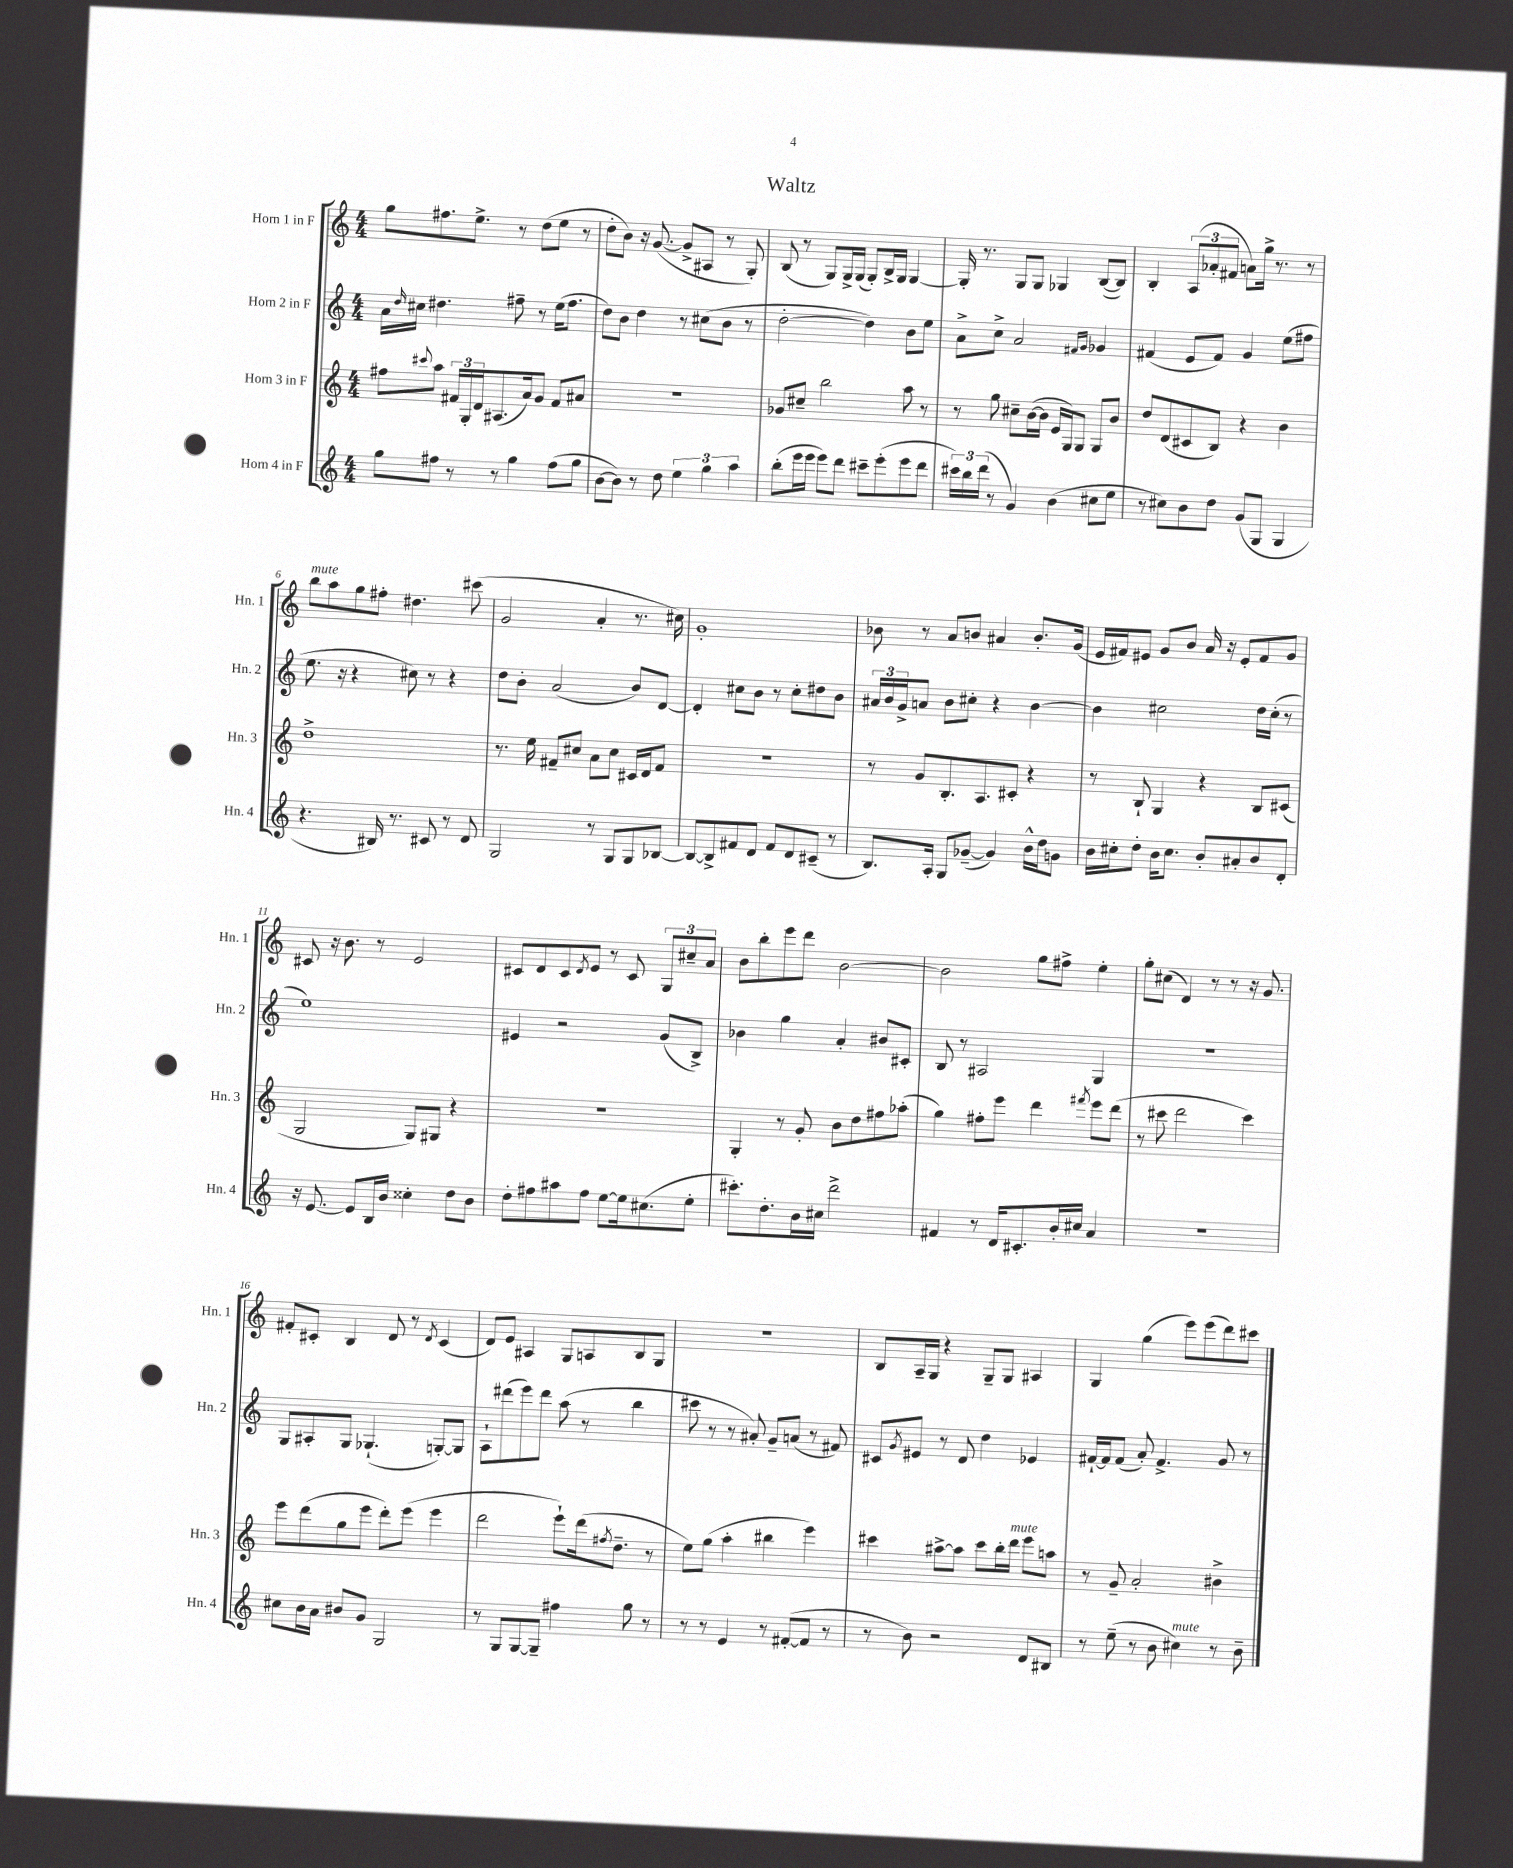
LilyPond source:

\header { title = "Waltz" }
<<
\new StaffGroup <<
\new Staff = "s0" \with { instrumentName = "Horn 1 in F" shortInstrumentName = "Hn. 1" } {
    \clef treble \key c \major \numericTimeSignature \time 4/4
    g''8 fis''8. e''8.-> r8 d''8( e''8 r8 |
    d''8-. b'8) r16 g'8.~( g'8-> ais8 r8 g8-.) |
    b8( r8 g8) g16-> g16( g8-.) b16-> g16 g4~ |
    g16-. r8. g8 g8 ges4 b8~( b8) |
    b4-. \tuplet 3/2 { a8( aes'8-. fis'8 } a'8) g''16-> r8. r8 |
    b''8^\markup { \italic "mute" } a''8 g''8 fis''8-. dis''4. cis'''8( |
    g'2 a'4-. r8. cis''16) |
    g'1-. |
    bes'8 r8 a'8 b'8 ais'4 b'8.-. g'16( |
    e'16 fis'16) eis'8 g'8 b'8 a'16 r16 eis'8-. fis'8 g'8 |
    cis'8 r16 b'8. r8 e'2 |
    cis'8 d'8 cis'8 \acciaccatura { d'8 } e'8 r8 cis'8 \tuplet 3/2 { g8 cis''8-- a'8 } |
    b'8 b''8-. e'''8 d'''8 b'2~ |
    b'2 g''8 fis''8-> e''4-. |
    g''8-. cis''8( d'4) r8 r8 r16 g'8. |
    fis'8-. cis'8-. b4 d'8 r8 \acciaccatura { d'8 } cis'4( |
    d'8) e'8 ais4 g8 a8 b8 g8 |
    R1 |
    b8 a16-- g16 r4 g8-- g8 ais4 |
    g4 g''4( e'''8) e'''8( d'''8) cis'''8 \bar "|." |
}
\new Staff = "s1" \with { instrumentName = "Horn 2 in F" shortInstrumentName = "Hn. 2" } {
    \clef treble \key c \major \numericTimeSignature \time 4/4
    a'16 \grace { d''16 } cis''16 dis''4. fis''8-- r8 e''16( fis''8. |
    d''8) b'8 d''4 r8 cis''8( b'8 r8 |
    d''2~-. d''4) b'8 e''8 |
    a'8-> c''8-> a'2 \grace { fis'16 g'16 } ges'4 |
    fis'4( e'8 fis'8) g'4 e''8( fis''8 |
    e''8. r16 r4 cis''8) r8 r4 |
    d''8 b'8-. a'2( b'8) d'8~ |
    d'4-. cis''8 b'8 r8 cis''8-. dis''8 b'8 |
    \tuplet 3/2 { ais'16 b'16 g'16-> } a'8 b'8 cis''8-. r4 b'4~ |
    b'4 cis''2 d''16 cis''16-.( r8 |
    e''1) |
    eis'4 r2 g'8( b8->) |
    bes'4 g''4 a'4-. bis'8 cis'8-. |
    b8 r8 ais2 g4 |
    R1 |
    g8 ais8-. g8 ges4.-!( g8~-.) g8 |
    a8-! dis'''8( e'''8) dis'''8 a''8( r8 b''4 |
    cis'''8 r8 r8 ais'8-.) g'8-- a'8( r8 fis'8) |
    cis'8 \acciaccatura { g'8 } eis'8 r8 d'8 d''4 ees'4 |
    fis'16~-! fis'16 fis'8( a'8-.) fis'4.-> g'8 r8 \bar "|." |
}
\new Staff = "s2" \with { instrumentName = "Horn 3 in F" shortInstrumentName = "Hn. 3" } {
    \clef treble \key c \major \numericTimeSignature \time 4/4
    fis''8 \appoggiatura { cis'''8 } a''8 \tuplet 3/2 { fis'16 g16-. d'16 } ais8.( a'16) g'8 fis'8 ais'8 |
    r1 |
    ges'8 cis''8-- b''2 a''8 r8 |
    r8 g''8 cis''8-- b'16~( b'16 e'16 g16) g8 g8 b'8 |
    d''8 d'8( cis'8 b8) r4 b'4 |
    d''1-> |
    r8. e''16 fis'8-- cis''8 a'8 cis''8 cis'16 d'16 fis'8 |
    R1 |
    r8 g'8 b8.-. a8. cis'8-. r4 |
    r8 b8-! g4 r4 b8 cis'8( |
    g2 g8) gis8 r4 |
    R1 |
    g4-. r8 g'8-. b'8 d''8 fis''8 aes''8-.( |
    g''4) fis''8-. e'''8 d'''4 \acciaccatura { fis'''8 } e'''8 d'''8( |
    r8 cis'''8 d'''2 cis'''4) |
    e'''8 d'''8( g''8 e'''8 d'''8-.) e'''8( e'''4 |
    d'''2 e'''8-!) d'''16( \acciaccatura { fis''8 } d''8.-- r8 |
    e''8) g''8( a''4-. bis''4 e'''4) |
    cis'''4 ais''8~-> ais''8 cis'''8 b''16-. d'''16^\markup { \italic "mute" } e'''8 a''8 |
    r8 g'8-- a'2-. bis'4-> \bar "|." |
}
\new Staff = "s3" \with { instrumentName = "Horn 4 in F" shortInstrumentName = "Hn. 4" } {
    \clef treble \key c \major \numericTimeSignature \time 4/4
    g''8 fis''8 r8 r8 g''4 fis''8( g''8 |
    b'8~ b'8) r8 d''8 \tuplet 3/2 { e''4 g''4 a''4 } |
    b''8-.( e'''16 e'''16 e'''8) d'''8 cis'''8-- e'''8-.( e'''8 d'''8 |
    \tuplet 3/2 { cis'''16) b''16 d'''16( } r8 g'4) b'4( cis''8 e''8 |
    r8 cis''8) b'8 d''8 g'8( g8 g4 |
    r4. bis16) r8. cis'8 r8 d'8 |
    g2 r8 g8 g8 bes8~ |
    bes8~ bes8-> fis'8 d'8 fis'8 d'8 cis'8--( r8 |
    b8.) a16-. g8 ges'8~--( ges'4) b'16-^ d''16 g'8 |
    b'16 cis''16-. d''8-. b'16 cis''8. b'8-. ais'8-. b'8 d'8-. |
    r16 e'8.~ e'8 b16 b'16 cisis''4-. d''8 b'8 |
    d''8-. fis''8 ais''8 fis''8 e''8~ e''16 cis''8.( e''8-. |
    cis'''8.-.) d''8.-. b'16 cis''16 d'''2-> |
    fis'4 r8 d'16 cis'8.-. b'16-. cis''16 a'4 |
    r1 |
    cis''8 b'16 a'16 bis'8 g'8 g2 |
    r8 g8 g8~ g8-- fis''4 g''8 r8 |
    r8 r8 e'4 r8 fis'8~-.( fis'8 r8 |
    r8 b'8) r2 d'8 bis8 |
    r8 e''8--( r8 b'8 cis''4^\markup { \italic "mute" }) r8 b'8-- \bar "|." |
}
>>
>>
